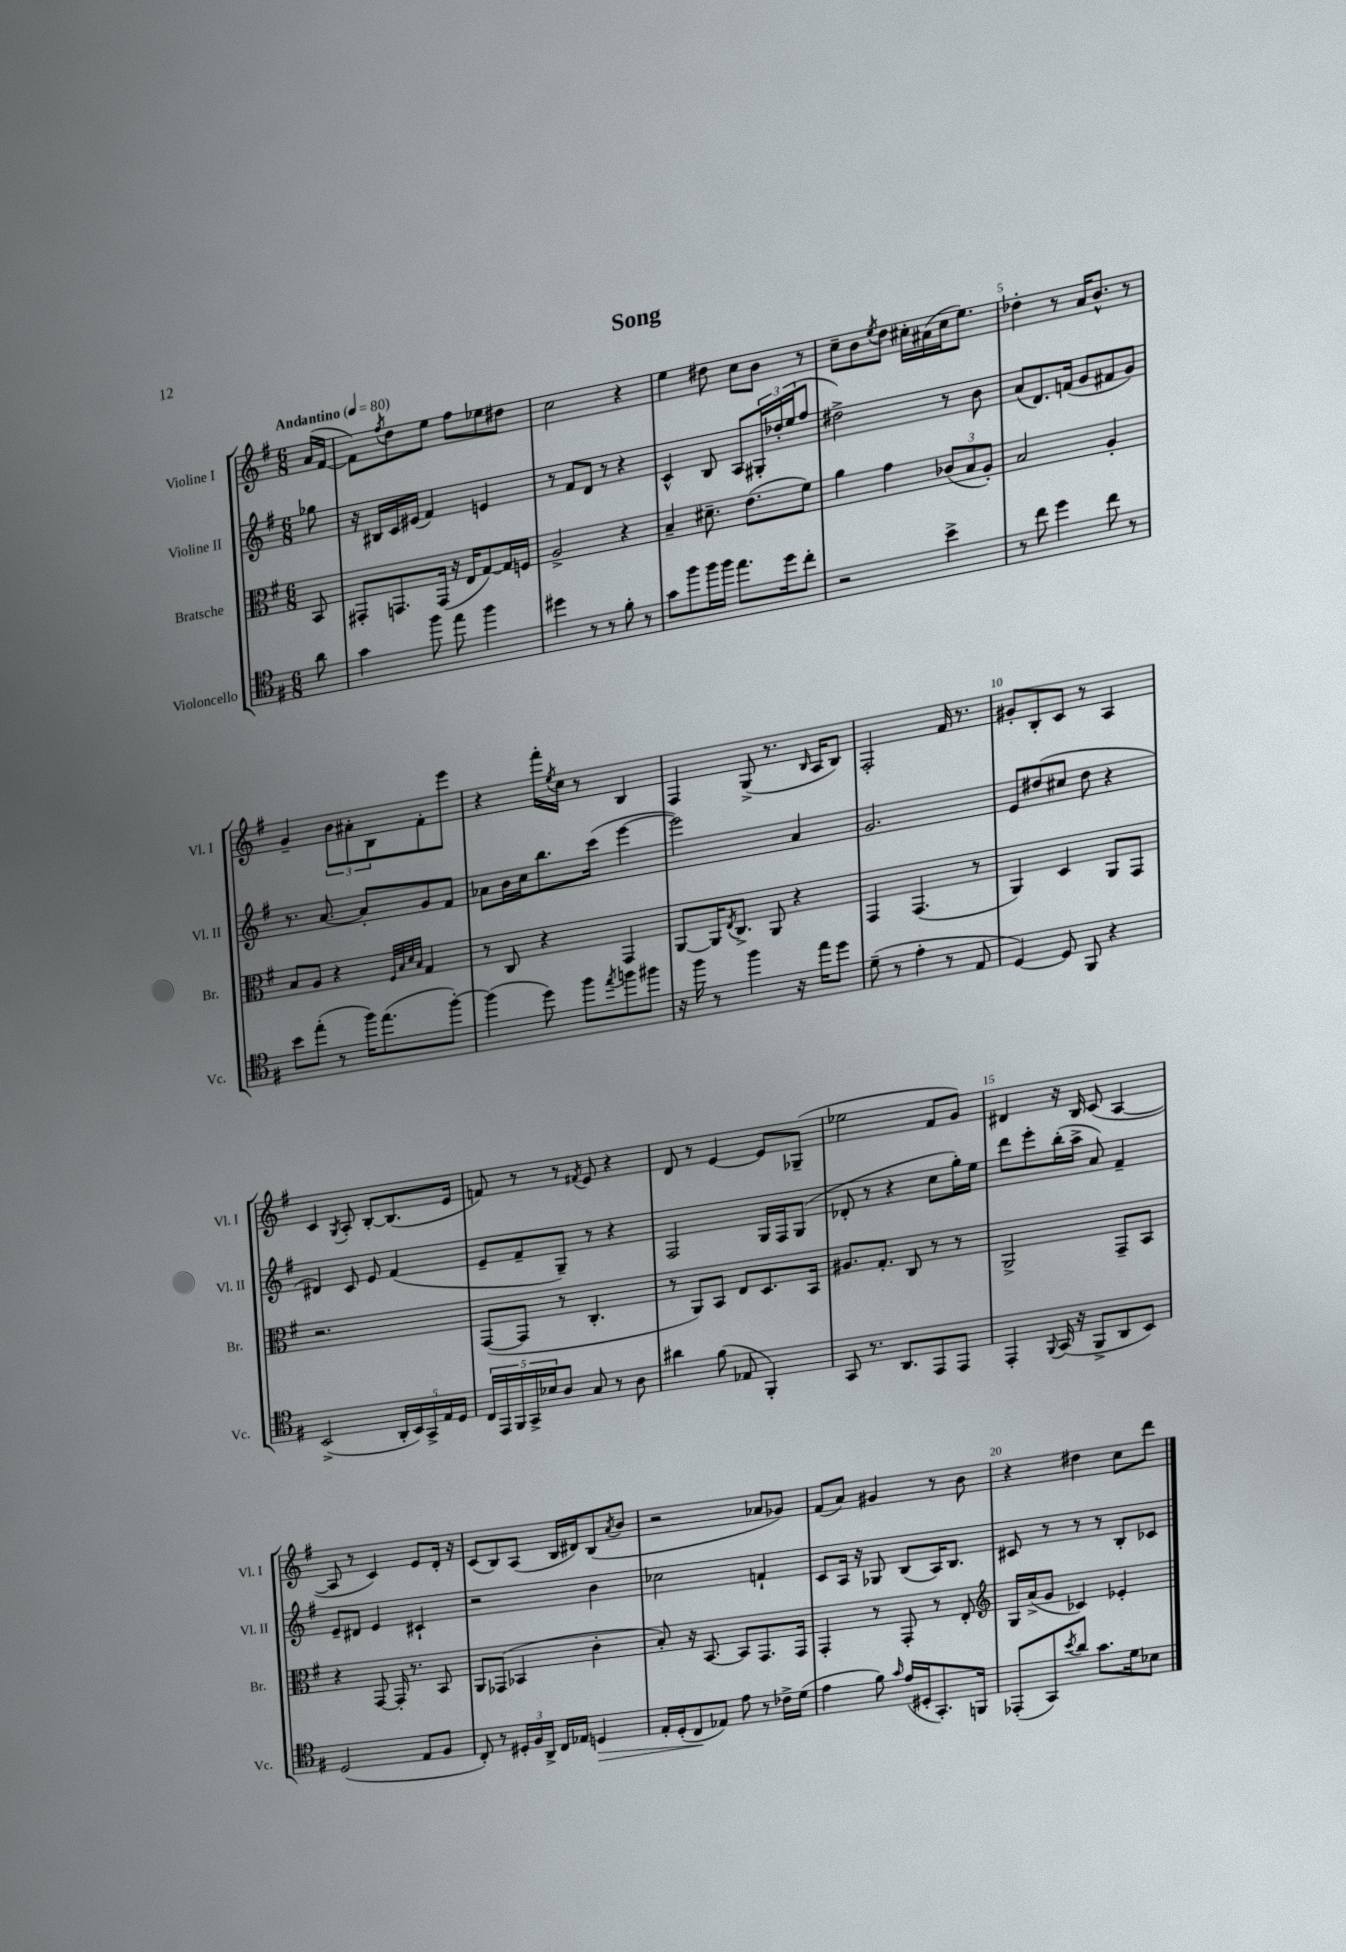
\header { title = "Song" }
<<
\new StaffGroup <<
\new Staff = "s0" \with { instrumentName = "Violine I" shortInstrumentName = "Vl. I" } {
    \clef treble \key g \major \numericTimeSignature \time 6/8 \partial 8 \tempo "Andantino" 4 = 80
    a'16( fis'16~ |
    fis'8) \acciaccatura { fis''8 } d''8 e''8 fis''8 ees''8 dis''8 |
    c''2 r4 |
    e''4 dis''8 c''8 b'8 r8 |
    c''8-- b'8 \acciaccatura { e''8 } d''8 cis''16-. ais'16( cis''16 e''8.) |
    des''4-. r8 a'16 b'8.-^ r8 |
    g'4-- \tuplet 3/2 { b'8 ais'8-. b8 } fis'8-. e'''8 |
    r4 fis'''16-. \acciaccatura { e''8 } c''16 r8 b4 |
    fis4 g8->( r8. \grace { b16 } a16 b8) |
    fis2-. fis'16 r8. |
    gis'8-. b8-. c'8 r8 a4 |
    c'4 \acciaccatura { g8 } a8-. b8~-. b8.( e'16 |
    f'8) r8 r8 \acciaccatura { fis'8 } e'8 r4 |
    d'8 r8 e'4~ e'8 ges8--( |
    ees''2 fis'8 g'8) |
    dis'4 r16 b16 c'8( a4~ |
    a8 r8 c'4) e'8 d'16-. r16 |
    c'8( b8) a8( b16 dis'16) b8( \acciaccatura { a'8 } b'8 |
    r2 aes'8 ges'8) |
    fis'8( a'8) gis'4 r8 b'8 |
    r4 dis''4 c''8 d'''8 \bar "|." |
}
\new Staff = "s1" \with { instrumentName = "Violine II" shortInstrumentName = "Vl. II" } {
    \clef treble \key g \major \numericTimeSignature \time 6/8 \partial 8
    ges''8 |
    r16 bis16 c'16 eis'16( fis'4) e'4 |
    r8 fis'8 d'8 r8 r4 |
    c'4-^ b8 a8 \tuplet 3/2 { gis16-. des''16-. e''16( } fis''8 |
    dis''2->) r8 b'8 |
    a'8( d'8.) f'16( g'8 fis'8 g'8) |
    r8. a'8.~ a'8-. g'8 fis'8 |
    aes'8 b'16 c''16 b''8. c'''16( e'''4~ |
    e'''2) a'4 |
    g'2. |
    e'8 dis''8( cis''8 dis''8 r4 |
    dis'4) c'8 e'8 fis'4( |
    e'8-- fis'8-- g8--) r8 r4 |
    fis2 g16 fis16 g8( |
    des'8-. r8 r4 c''8 g''16-.) e''16 |
    d'''8 e'''8-. b''16-.( a''16-> a'8) fis'4-- |
    e'8-- dis'8 e'4 cis'4-! |
    r2 b'4 |
    ces''2 f'4-! |
    c'8 a16 r16 ges8 b8( a16) b8. |
    cis'8 r8 r8 r8 b8-. ces'8 \bar "|." |
}
\new Staff = "s2" \with { instrumentName = "Bratsche" shortInstrumentName = "Br." } {
    \clef alto \key g \major \numericTimeSignature \time 6/8 \partial 8
    b,8 |
    gis,8-. g,8. g,16( r16 e16 g8~) g16 f16 |
    a2-> r4 |
    b4-- dis'8.-- e'8.( fis'8) |
    a'4 g'4 \tuplet 3/2 { ces'8( b8 a8-.) } |
    b2 a4-. |
    b8 a8 r4 \grace { fis32 b32 d'32 b32 } g4 |
    r8 c8 r4 g,4 |
    a,8~ a,16 \acciaccatura { e8 } c8.-> a,8 r4 |
    g,4 g,4.( r8 |
    a,4) d4 a,8 g,8 |
    r2. |
    g,8~( g,8 r8 c4.-. |
    r8 a,8) b,8 e8 d8. b,16 |
    ais8. g8.-. c8 r8 r8 |
    a,2-> g,8-- b,8 |
    r4 g,8~ g,16-. r8. b,8 |
    a,8 ges,8( bes,4 c'4-. |
    b8-.) r16 b,8.~ b,8 g,8. g,16 |
    g,4-. r8 g,8-. r8 e8-. |
    \clef treble g16 a'16->( g'8 ces'4) ees'4-. \bar "|." |
}
\new Staff = "s3" \with { instrumentName = "Violoncello" shortInstrumentName = "Vc." } {
    \clef tenor \key g \major \numericTimeSignature \time 6/8 \partial 8
    a'8 |
    g'4 fis''8 e''8 fis''4 |
    dis''4 r8 r8 fis'8-. r8 |
    g'8 fis''8 fis''16 fis''16 e''8. d''16 c''8-. |
    r2 b'4-> |
    r8 c''8 d''4 c''8 r8 |
    b'8 e''8-.( r8 fis''16) e''8.( fis''8~-.) |
    fis''4( d''8) fis''8 \acciaccatura { e''8 } f''8 fis''8 |
    r16 fis''16 r8 fis''4 r16 e''16 d''8 |
    d'8--( r8 e'4-. r8 e8 |
    d4~) d8 fis,8 r4 |
    b,2->( \tuplet 5/4 { a,16-. b,16) g,16-> e16 d16 } |
    \tuplet 5/4 { c16 e,16 fis,16 g,16-> bes16 } a8 g8 r8 a8 |
    ais'4 fis'8( ees8 fis,4-.) |
    g,8 r8. a,8. e,8 e,8 |
    e,4-. \appoggiatura { fis,8 } g,16( r16 fis,8-> a,8 b,8) |
    d2( e8 fis8 |
    c8-.) r8 \tuplet 3/2 { dis16-. fis16 a,16-> } c16 ees16 d4\> |
    e16-. d16-.( c8\! ees8) e'8 r8 ces'16-> d'16( |
    e'4 fis'8) \grace { g'16 } e'16( dis16-. g,8.-.) f,16 |
    ees,8-.( g,8) \acciaccatura { b'8 } a'8 g'8. d'16 bes8 \bar "|." |
}
>>
>>
\layout { \context { \Score \override BarNumber.break-visibility = ##(#f #t #t) barNumberVisibility = #(every-nth-bar-number-visible 5) } }
